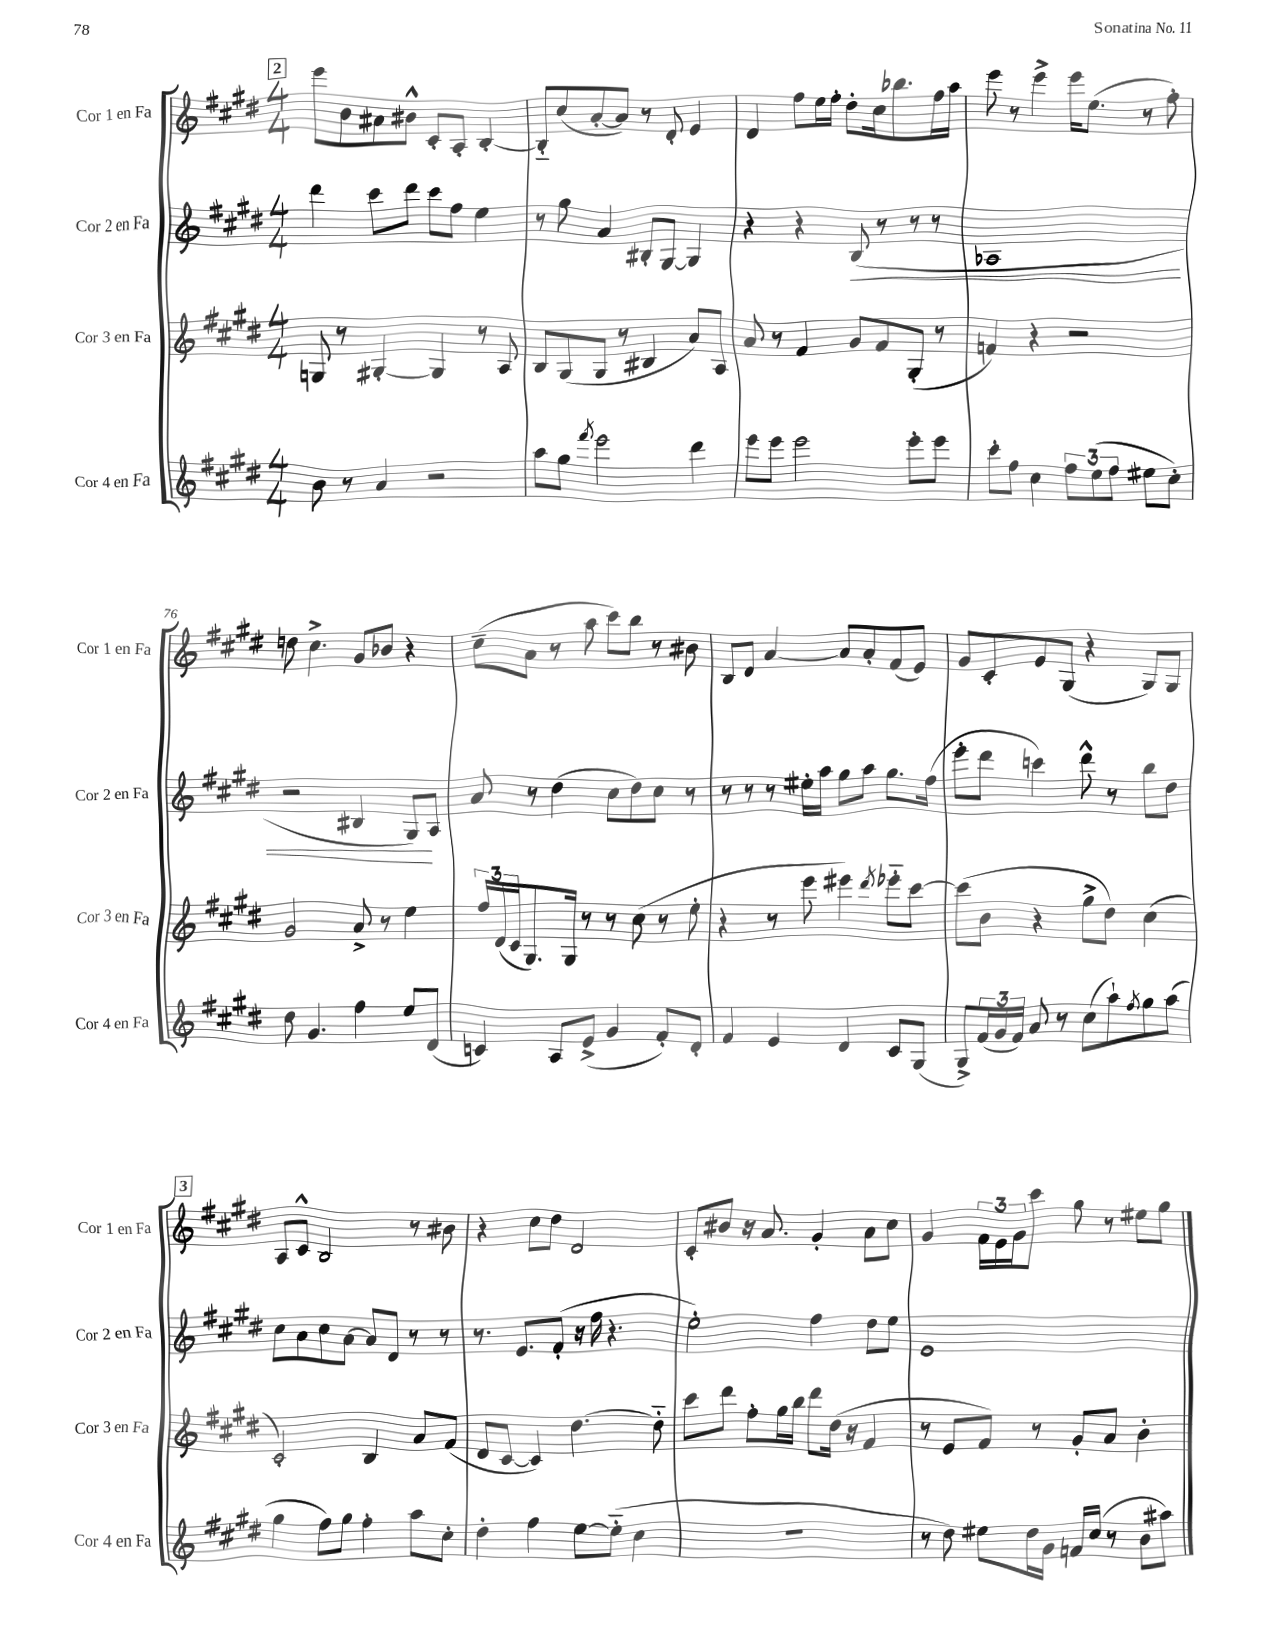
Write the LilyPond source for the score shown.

<<
\new StaffGroup <<
\new Staff = "s0" \with { instrumentName = "Cor 1 en Fa" shortInstrumentName = "Cor 1 en Fa" } {
    \clef treble \key e \major \numericTimeSignature \time 4/4
    \mark \markup { \box "2" } e'''8 b'8 ais'8 bis'8-^ cis'8-. a8-. b4~-. |
    b8-_ cis''8( a'8~-. a'8) r8 dis'8-. e'4 |
    dis'4 fis''8 e''16 fis''16-. dis''8-. cis''16 bes''8. fis''16 a''16 |
    e'''8 r8 e'''4-> e'''16 e''8.( r8 fis''8-.) |
    d''8 cis''4.-> gis'8 bes'8 r4 |
    cis''8--( a'8 r8 a''8 cis'''8) b''8 r8 bis'8 |
    b8 dis'8 a'4~ a'8 a'8-. fis'8( e'8) |
    gis'8 cis'8-. e'8 gis8( r4 gis8) gis8 |
    \mark \markup { \box "3" } a8 cis'8-^ b2 r8 bis'8 |
    r4 cis''8 dis''8 dis'2 |
    cis'8-. bis'8 r16 a'8. gis'4-. a'8 cis''8 |
    gis'4 \tuplet 3/2 { fis'16 e'16 gis'16 } cis'''8 gis''8 r8 eis''8 gis''8 \bar "|." |
}
\new Staff = "s1" \with { instrumentName = "Cor 2 en Fa" shortInstrumentName = "Cor 2 en Fa" } {
    \clef treble \key e \major \numericTimeSignature \time 4/4
    \mark \markup { \box "2" } dis'''4 cis'''8 dis'''8 cis'''8 fis''8 e''4 |
    r8 gis''8 a'4 bis8-. gis8~ gis4 |
    r4 r4 b8\<( r8 r8 r8 |
    aes1 |
    r2 bis4 gis8\!) a8 |
    a'8 r8 dis''4( cis''8 dis''8) cis''8 r8 |
    r8 r8 r8 eis''16-. a''16 gis''8 a''8 gis''8. fis''16( |
    e'''8-. dis'''8 c'''4) dis'''8-^ r8 b''8 dis''8 |
    \mark \markup { \box "3" } cis''8 a'8 cis''8 a'8~ a'8 dis'8 r8 r8 |
    r8. e'8. fis'8-.( r16 fis''16 r4. |
    e''2-.) fis''4 dis''8 e''8 |
    e'1 \bar "|." |
}
\new Staff = "s2" \with { instrumentName = "Cor 3 en Fa" shortInstrumentName = "Cor 3 en Fa" } {
    \clef treble \key e \major \numericTimeSignature \time 4/4
    \mark \markup { \box "2" } g8 r8 gis4~-. gis4 r8 a8 |
    b8 gis8( gis8 r8 bis4 a'8) a8 |
    a'8 r8 fis'4 gis'8 fis'8 gis8-.( r8 |
    f'4) r4 r2 |
    gis'2 a'8-> r8 e''4 |
    \tuplet 3/2 { fis''16 dis'16( cis'16 } gis8.) gis16 r8 r8 cis''8( r8 e''8-. |
    r4 r8 e'''8 eis'''4) \acciaccatura { dis'''8 } ees'''8-_ cis'''8~ |
    cis'''8( b'8 r4 gis''8-> dis''8) cis''4( |
    \mark \markup { \box "3" } cis'2-.) b4 a'8 fis'8( |
    dis'8 cis'8~ cis'4) dis''4.~ dis''8-_ |
    cis'''8 dis'''8 fis''8-. gis''16 b''16 dis'''8 dis''16( r16 fis'4 |
    r8 e'8 fis'8) r8 gis'8-. a'8 b'4-. \bar "|." |
}
\new Staff = "s3" \with { instrumentName = "Cor 4 en Fa" shortInstrumentName = "Cor 4 en Fa" } {
    \clef treble \key e \major \numericTimeSignature \time 4/4
    \mark \markup { \box "2" } b'8 r8 a'4 r2 |
    a''8 gis''8 \acciaccatura { fis'''8 } e'''2 dis'''4 |
    e'''8 e'''8 e'''2 e'''8-. e'''8 |
    cis'''8-. fis''8 cis''4 \tuplet 3/2 { fis''8 e''8( fis''8 } eis''8 cis''8-.) |
    dis''8 gis'4. fis''4 e''8 dis'8( |
    c'4) a8 e'8->( gis'4 fis'8-.) dis'8-. |
    fis'4 e'4 dis'4 cis'8 gis8( |
    gis8->) \tuplet 3/2 { fis'16( gis'16 fis'16) } a'8 r8 cis''8( a''8-!) \acciaccatura { fis''8 } gis''8 a''8( |
    \mark \markup { \box "3" } gis''4 fis''8) gis''8 fis''4-. a''8 cis''8-. |
    dis''4-. fis''4 e''8~ e''8-_( cis''4 |
    R1 |
    r8 dis''8) eis''8 dis''16 gis'16 f'16 cis''16( r8 b'8 ais''8) \bar "|." |
}
>>
>>
\layout { \context { \Score currentBarNumber = #72 } }
